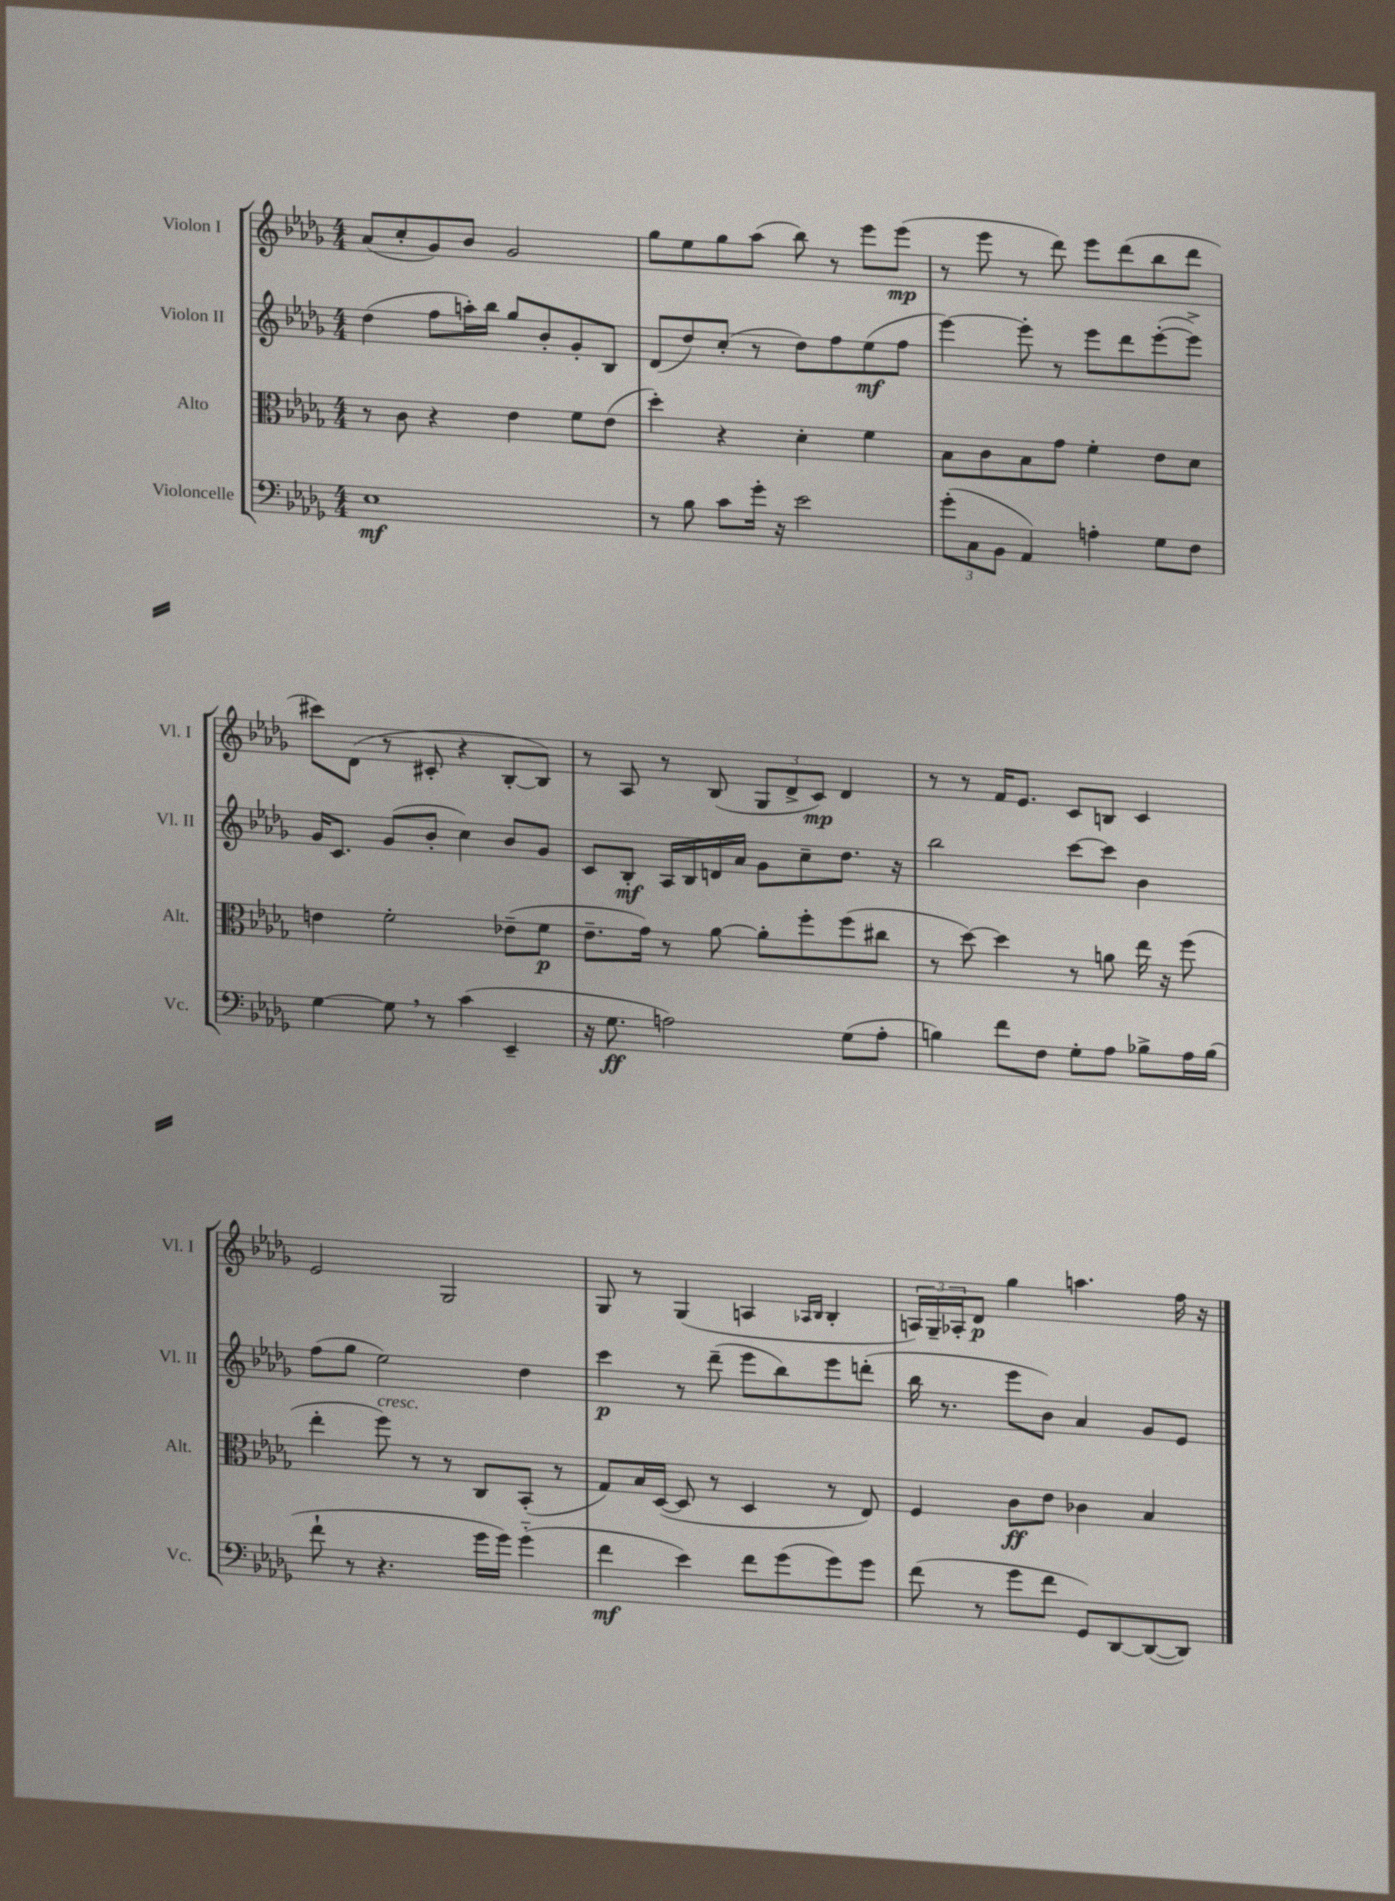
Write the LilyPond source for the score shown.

<<
\new StaffGroup <<
\new Staff = "s0" \with { instrumentName = "Violon I" shortInstrumentName = "Vl. I" } {
    \clef treble \key des \major \numericTimeSignature \time 4/4
    aes'8( c''8-. ges'8) bes'8 ges'2 |
    ges''8 ees''8 ges''8 aes''8( bes''8) r8 ees'''8 ees'''8\mp( |
    r8 ees'''8 r8 des'''8) ees'''8 des'''8( bes''8 des'''8 |
    cis'''8) des'8( r8 cis'8-. r4 bes8~-. bes8) |
    r8 aes8 r8 bes8( \tuplet 3/2 { ges8 des'8-> c'8\mp) } des'4 |
    r8 r8 f'16 ees'8. c'8 b8 c'4 |
    ees'2 ges2 |
    ges8 r8 ges4( a4 \grace { aes16 bes16 } bes4-. |
    \tuplet 3/2 { a16) ges16-- aes16-. } des'8\p ges''4 a''4. f''16 r16 \bar "|." |
}
\new Staff = "s1" \with { instrumentName = "Violon II" shortInstrumentName = "Vl. II" } {
    \clef treble \key des \major \numericTimeSignature \time 4/4
    des''4( f''8 a''16-.) bes''16 ges''8 bes'8-. ges'8-. bes8 |
    des'8( des''8) c''8-.( r8 des''8) f''8 ees''8\mf( f''8 |
    ees'''4~) ees'''8-. r8 ees'''8 des'''8 ees'''8~-.( ees'''8->) |
    ges'16 c'8. ges'8( bes'8-. c''4) bes'8 ges'8 |
    c'8 bes8-.\mf aes16 bes16 d'16 aes'16 ges'8 c''8-- des''8. r16 |
    bes''2 c'''8~ c'''8 bes'4 |
    f''8( ges''8 ees''2) des''4 |
    c'''4\p r8 des'''8--( ees'''8 bes''8) ees'''8 d'''8-.( |
    bes''16 r8. ees'''8 bes'8) aes'4 ges'8 ees'8 \bar "|." |
}
\new Staff = "s2" \with { instrumentName = "Alto" shortInstrumentName = "Alt." } {
    \clef alto \key des \major \numericTimeSignature \time 4/4
    r8 c'8 r4 ees'4 f'8 ees'8( |
    des''4-.) r4 des'4-. f'4 |
    bes8 c'8 bes8 ges'8 f'4-. ees'8 des'8 |
    e'4 f'2-. ees'8--( f'8\p |
    ees'8.-- ges'16) r8 aes'8~ aes'8-. f''8-. f''8( cis''8 |
    r8 des''8~) des''4 r8 a'8 ees''16 r16 f''8( |
    ees''4-. f''8^\markup { \italic "cresc." }) r8 r8 c8 bes,8-.( r8 |
    ges8) bes16 des16~( des8 r8 des4 r8 ees8) |
    f4 c'8\ff ees'8 ces'4 bes4 \bar "|." |
}
\new Staff = "s3" \with { instrumentName = "Violoncelle" shortInstrumentName = "Vc." } {
    \clef bass \key des \major \numericTimeSignature \time 4/4
    ees1\mf |
    r8 bes8 c'8 ges'16-. r16 ees'2 |
    \tuplet 3/2 { ges'8-.( c8 bes,8 } aes,4) a4-. ges8 f8 |
    ges4~ ges8 \breathe r8 c'4( ees,4-- |
    r16 ges8.\ff a2) ges8( a8-. |
    b4) f'8 f8 ges8-. aes8 bes8-> aes16 bes16( |
    f'8-! r8 r4. ges'16 ges'16) ges'4-_( |
    f'4\mf ees'4) f'8 ges'8( ges'8) ges'8 |
    f'8( r8 ges'8 f'8 ges,8) des,8~ des,8~( des,8) \bar "|." |
}
>>
>>
\layout { \context { \Score \remove "Bar_number_engraver" } }
